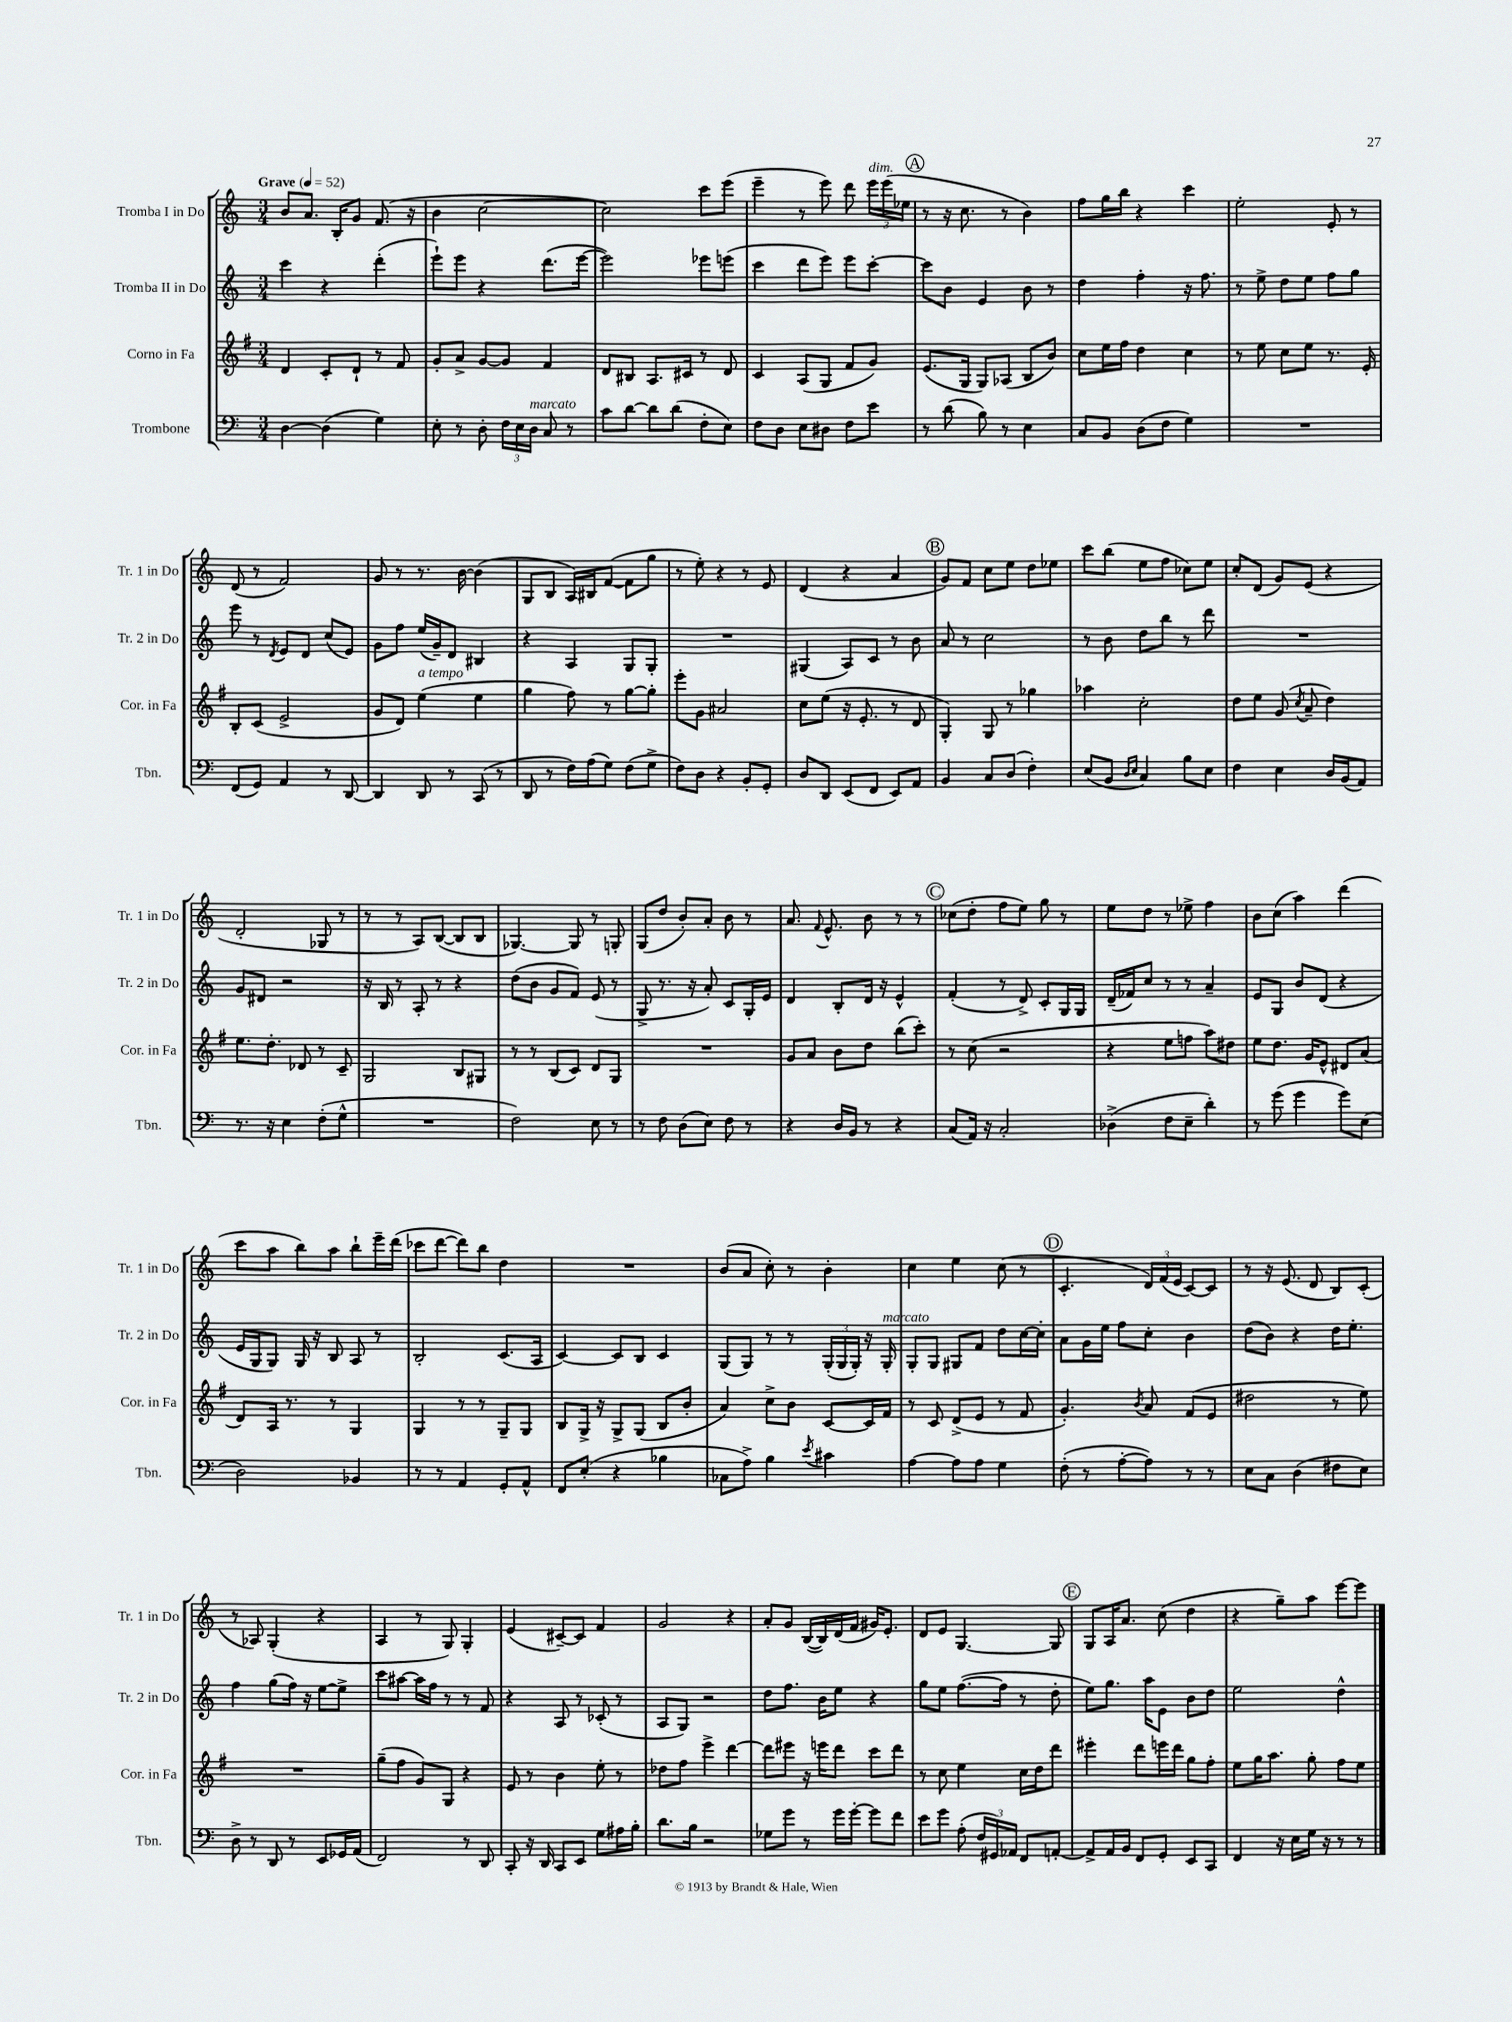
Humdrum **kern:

**kern	**kern	**kern	**kern
*staff4	*staff3	*staff2	*staff1
*clefF4	*clefG2	*clefG2	*clefG2
*k[]	*k[f#]	*k[]	*k[]
*M3/4	*M3/4	*M3/4	*M3/4
*MM52	*MM52	*MM52	*MM52
[4D	4d	4ccc	8b
.	.	.	8.a
(4D]	8c'	4r	.
.	.	.	16B'
.	8d`	.	8g
4G)	8r	(4ddd'	(8.f
.	8f#	.	.
.	.	.	16r
=	=	=	=
8E'	8g'	8eee`)	4b
8r	8a^	8eee	.
8D'	[8g	4r	[2cc
24F	8g]	.	.
24E	.	.	.
24D	.	.	.
8C	4f#	(8.ddd	.
8r	.	.	.
.	.	[16eee	.
=	=	=	=
8c	8d	2eee])	2cc])
[8d	8B#	.	.
8d]	8.A	.	.
(8d	.	.	.
.	16c#	.	.
8F'	8r	8eee-	8ccc
8E)	8d	(8eee	(8eee
=	=	=	=
8F	4c	4ccc	4eee~
8D	.	.	.
8E	(8A	8ddd	8r
8D#	8G	8eee)	8eee)
8F	8f#	8eee	8ddd
8e	8g)	[8ccc'	24eee
.	.	.	(24eee
.	.	.	24ee-
=	=	=	=
8r	(8.e	8ccc]	8r
(8d	.	8b	16r
.	16G	.	8.cc
8B)	8G)	4e	.
8r	(8A-	.	8r
4E	8B	8b	4b)
.	8b)	8r	.
=	=	=	=
8C	8cc	4dd	8ff
8BB	16ee	.	16gg
.	16ff#	.	16bb
(8D	4dd	4ff'	4r
8F	.	.	.
4G)	4cc	16r	4ccc
.	.	8.ff	.
=	=	=	=
2.r	8r	8r	2ee'
.	8ee	8ee^	.
.	8cc	8dd	.
.	8ee	8ee	.
.	8.r	8ff	8e'
.	.	8gg	8r
.	16e'	.	.
=	=	=	=
(8FF	8B'	8eee	(8d
8GG)	(8c	8r	8r
.	.	8qd	.
4AA	2e^	8e	2f)
.	.	8d	.
8r	.	(8cc	.
[8DD	.	8e)	.
=	=	=	=
4DD]	8g	8g	8g
.	8d)	8ff	8r
8DD	(4ee	(16ee	8.r
.	.	16g~)	.
8r	.	8d	.
.	.	.	[16b
(8CC	4ee	4B#	(4b]
8r	.	.	.
=	=	=	=
8DD	4gg	4r	8G
8r	.	.	8B
16F)	8ff#)	4A	16A)
(16A	.	.	16B#
8G)	8r	.	([8f
(8F	[8gg	8G	8f]
8G^	8gg']	8G'	8gg
=	=	=	=
8F)	8eee'	2.r	8r
8D	8g	.	8ee')
4r	2a#	.	4r
8BB'	.	.	8r
8GG'	.	.	8e
=	=	=	=
8D	8cc	(4G#	(4d
8DD	(8ee	.	.
(8EE	16r	8A)	4r
.	8.e'	.	.
8FF	.	8c	.
8EE)	8r	8r	4a
8AA	8d	8b	.
=	=	=	=
4BB	4G')	8a	8g)
.	.	8r	8f
8C	8G	2cc	8cc
(8D	8r	.	8ee
4F')	4gg-	.	8dd
.	.	.	8ee-
=	=	=	=
(8E	4aa-	8r	8ccc
8BB	.	8b	(8bb
16qqD	.	.	.
16qqE	.	.	.
4C)	2cc'	8dd	8ee
.	.	8bb	8ff
8B	.	8r	8cc-)
8E	.	8ddd	8ee
=	=	=	=
4F	8dd	2.r	8cc'
.	8ee	.	(8d
4E	(8g	.	8g)
.	8qcc	.	.
.	8a~	.	(8e
16D	4dd)	.	4r
(16BB	.	.	.
8AA)	.	.	.
=	=	=	=
8.r	8.ee	8g	2d'
.	.	8d#	.
16r	8.dd'	.	.
4E	.	2r	.
.	8d-	.	.
(8F'	8r	.	8G-
8G^^	8c~	.	8r
=	=	=	=
2.r	2G	16r	8r
.	.	16B	.
.	.	8r	8r
.	.	8A'	8A)
.	.	8r	([8B
.	8B	4r	8B]
.	8G#	.	8B
=	=	=	=
2F)	8r	(8dd	[4.G-)
.	8r	8b	.
.	(8B	8g	.
.	8c)	8f)	8G-]
8E	8d	(8e	8r
8r	8G	8r	8G'
=	=	=	=
8r	2.r	8G^	(8G
8F	.	8.r	8dd
(8D	.	.	8b')
.	.	16r	.
8E)	.	8a')	8a'
8F	.	8c	8b
8r	.	16G'	8r
.	.	16e	.
=	=	=	=
4r	8g	4d	8.a
.	8a	.	.
.	.	.	8qqf
.	.	.	8.e^^
16D	8b	8B'	.
16BB	.	.	.
8r	8dd	16d	8b
.	.	16r	.
4r	(8bb	4e^^	8r
.	8ccc')	.	8r
=	=	=	=
(8C	8r	(4f'	(8cc-
16AA)	(8cc	.	8dd'
16r	.	.	.
2C'	2r	8r	8ff
.	.	8d^)	8ee)
.	.	8c'	8gg
.	.	16G	8r
.	.	16G	.
=	=	=	=
(4D-^	4r	(16d~	8ee
.	.	16f-)	.
.	.	8cc	8dd
8F	8ee	8r	8r
8E~	8ff	8r	8ee-^
4d')	8aa)	4a~	4ff
.	8dd#	.	.
=	=	=	=
8r	8ee	8e	8b
(8g	8.dd	8G	(8cc
4g	.	8b	4aa)
.	16g	.	.
.	8e^^	(8d	.
8g)	8d#	4r	(4ddd
(8E	(8a	.	.
=	=	=	=
2D)	8d)	16e	8ccc
.	.	16G	.
.	16A	8G)	8aa
.	8.r	.	.
.	.	16G	8bb)
.	.	16r	.
.	8r	8B	8aa
4BB-	4G	8A	8bb`
.	.	8r	16eee~
.	.	.	(16ddd
=	=	=	=
8r	4G	2B'	8ccc-
8r	.	.	[8ddd
4AA	8r	.	8ddd])
.	8r	.	8bb
8GG'	8G~	(8.c	4dd
8AA^^	8G	.	.
.	.	16A	.
=	=	=	=
8FF	8B	[4c)	2.r
(8E'	16G^	.	.
.	16r	.	.
4r	8G^	8c]	.
.	(8G	8B	.
4B-	8B	4c	.
.	8b'	.	.
=	=	=	=
8C-	4a)	(8G	(8b
8A^)	.	8G)	8a
4B	8cc^	8r	8cc')
.	8b	8r	8r
8qe	.	.	.
4c#	[8c	(24G'	4b'
.	.	24G	.
.	.	24G')	.
.	16c]	16r	.
.	16f#	16G'	.
=	=	=	=
[4A	8r	8G'	4cc
.	8c	8G	.
8A]	(8d^	8G#	4ee
8A	8e	8f	.
4G	8r	8dd	(8cc
.	8f#	[16cc	8r
.	.	16cc']	.
=	=	=	=
(8F'	4.g')	8a	4.c'
8r	.	16g	.
.	.	16ee	.
[8A'	.	8ff	.
.	8qb	.	.
8A])	8a	8cc'	24d)
.	.	.	(24f
.	.	.	24e
8r	(8f#	4b	[8c)
8r	8e	.	8c]
=	=	=	=
8E	2dd#	(8dd	8r
8C	.	8b)	16r
.	.	.	(8.e
(4D	.	4r	.
.	.	.	8d
8F#	8r	16dd	8B)
.	.	8.ee'	.
8E)	8ee)	.	(8c'
=	=	=	=
8D^	2.r	4ff	8r
8r	.	.	8A-)
8DD	.	(8gg	(4G'
8r	.	16ff)	.
.	.	16r	.
8EE	.	[8ee	4r
16GG-	.	8ee^]	.
(16AA	.	.	.
=	=	=	=
2FF)	(8gg~	8ccc	4A
.	8ff#	[8aa#	.
.	8g)	16aa#]	8r
.	.	16ff	.
.	8G	8r	8G)
8r	4r	8r	4G'
8DD	.	8f	.
=	=	=	=
8CC'	8e	4r	(4e
16r	8r	.	.
16DD	.	.	.
8CC	4b	8A	[8c#~)
8EE	.	8r	8c#]
8G	8ee'	(8c-'	4f
16A#	8r	8r	.
16B'	.	.	.
=	=	=	=
8.d	8dd-	8A	2g
.	8ff#	8G)	.
16B	.	.	.
2r	4eee^	2r	.
.	[4ddd	.	4r
=	=	=	=
8G-	8ddd]	8dd	8a'
8g	8eee#	8.ff	8g
8r	16r	.	([16B
.	16eee	16b	16B])
16g	8ddd	8ee	(16d
[16g'	.	.	16f
8g]	8ccc	4r	16g#)
.	.	.	8.e'
8f	8ddd	.	.
=	=	=	=
8e	8r	8gg	8d
8g	8cc	8ee	8e
(8A'	4ee	([8.ff	[4.G
24F	.	.	.
24GG#)	.	.	.
.	.	16ff]	.
24AA-	.	.	.
8FF	16cc	8r	.
.	16dd	.	.
[8AA'	8ddd	8dd'	8G]
=	=	=	=
8AA^]	4eee#'	8ee)	8G
16AA	.	8.gg	16A
16BB	.	.	8.a
8FF	8ddd	.	.
.	.	16aa	.
8GG'	16eee	8e	(8cc
.	16ddd	.	.
8EE	8gg	8b	4dd
8CC	8ff#'	8dd	.
=	=	=	=
4FF	8ee	2ee	4r
.	16gg	.	.
.	8.aa	.	.
16r	.	.	8gg~)
16E	.	.	.
16G	8gg'	.	8aa
16r	.	.	.
8r	8ff#	4dd^^	[8eee
8r	8ee	.	8eee]
==	==	==	==
*-	*-	*-	*-
